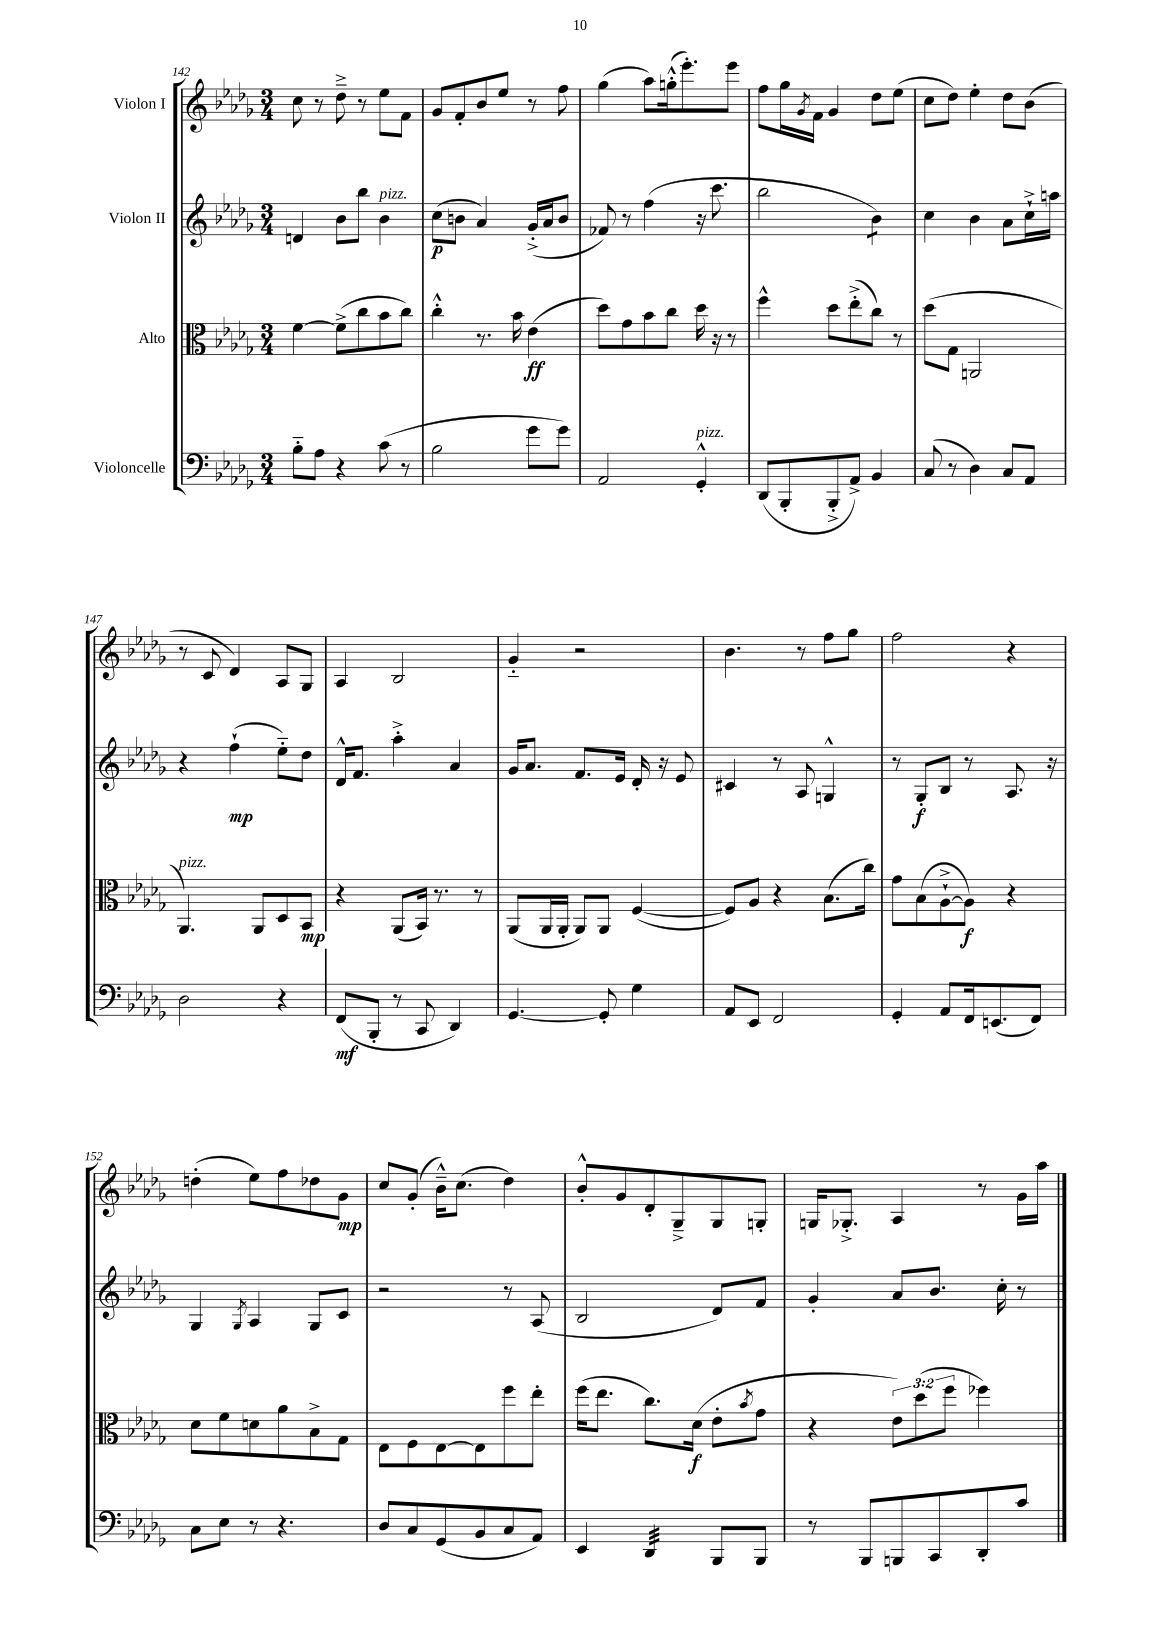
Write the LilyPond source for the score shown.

<<
\new StaffGroup <<
\new Staff = "s0" \with { instrumentName = "Violon I" } {
    \clef treble \key des \major \numericTimeSignature \time 3/4
    c''8 r8 des''8---> r8 ees''8 f'8 |
    ges'8 f'8-. bes'8 ees''8 r8 f''8 |
    ges''4( aes''8) g''16-.-^( ees'''8.-.) ees'''8 |
    f''8 ges''16 \acciaccatura { ges'8 } f'16 ges'4 des''8 ees''8( |
    c''8 des''8) ees''4-. des''8 bes'8( |
    r8 c'8 des'4) aes8 ges8 |
    aes4 bes2 |
    ges'4-_ r2 |
    bes'4. r8 f''8 ges''8 |
    f''2 r4 |
    d''4-.( ees''8) f''8 des''8 ges'8\mp |
    c''8 ges'8-.( bes'16---^) c''8.( des''4) |
    bes'8-.-^ ges'8 des'8-. ges8---> ges8 g8-. |
    g16 ges8.-.-> aes4 r8 ges'16 aes''16 \bar "|." |
}
\new Staff = "s1" \with { instrumentName = "Violon II" } {
    \clef treble \key des \major \numericTimeSignature \time 3/4
    d'4 bes'8 bes''8 bes'4^\markup { \italic "pizz." } |
    c''8\p( b'8 aes'4) ges'16-.->( aes'16 b'8 |
    fes'8) r8 f''4( r16 c'''8. |
    bes''2 bes'4:8) |
    c''4 bes'4 aes'8 c''16-!-> a''16 |
    r4 f''4-!\mp( ees''8-_) des''8 |
    des'16-^ f'8. aes''4-.-> aes'4 |
    ges'16 aes'8. f'8. ees'16 des'16-. r16 ees'8 |
    cis'4 r8 aes8 g4-^ |
    r8 ges8-.\f bes8 r8 aes8. r16 |
    ges4 \acciaccatura { ges8 } aes4 ges8 c'8 |
    r2 r8 aes8( |
    bes2 des'8) f'8 |
    ges'4-. aes'8 bes'8. c''16-. r8 \bar "|." |
}
\new Staff = "s2" \with { instrumentName = "Alto" } {
    \clef alto \key des \major \numericTimeSignature \time 3/4 \override Staff.TupletNumber.text = #tuplet-number::calc-fraction-text
    f'4~ f'8->( c''8 bes'8 c''8) |
    c''4-.-^ r8. bes'16 ees'4\ff( |
    des''8) ges'8 bes'8 c''8 des''16 r16 r8 |
    f''4-^ des''8 ees''8-.->( c''8) r8 |
    des''8( ges8 a,2 |
    aes,4.^\markup { \italic "pizz." }) aes,8 des8 bes,8\mp |
    r4 aes,8( bes,16) r8. r8 |
    aes,8( aes,16 aes,16-. aes,8) aes,8 f4~( |
    f8) aes8 r4 bes8.( c''16) |
    ges'8 bes8( aes8~-!-> aes8\f) r4 |
    des'8 f'8 d'8 aes'8 bes8-> ges8 |
    ees8 f8 ees8~ ees8 f''8 ees''8-. |
    f''16( ees''8. c''8.) des'16\f( ees'8-. \acciaccatura { bes'8 } ges'8 |
    r4 \tuplet 3/2 { ees'8) des''8( f''8 } fes''4) \bar "|." |
}
\new Staff = "s3" \with { instrumentName = "Violoncelle" } {
    \clef bass \key des \major \numericTimeSignature \time 3/4
    bes8-_ aes8 r4 c'8( r8 |
    bes2 ges'8 ges'8) |
    aes,2 ges,4-.-^^\markup { \italic "pizz." } |
    des,8( bes,,8-. bes,,8-.-> aes,8->) bes,4 |
    c8( r8 des4) c8 aes,8 |
    des2 r4 |
    f,8\mf( bes,,8-. r8 c,8 des,4) |
    ges,4.~ ges,8-. ges4 |
    aes,8 ees,8 f,2 |
    ges,4-. aes,8 f,16 e,8.( f,8) |
    c8 ees8 r8 r4. |
    des8 c8 ges,8( bes,8 c8 aes,8) |
    ees,4 des,4:32 bes,,8 bes,,8 |
    r8 bes,,8 b,,8 c,8 des,8-. c'8 \bar "|." |
}
>>
>>
\layout { \context { \Score currentBarNumber = #142 } }
